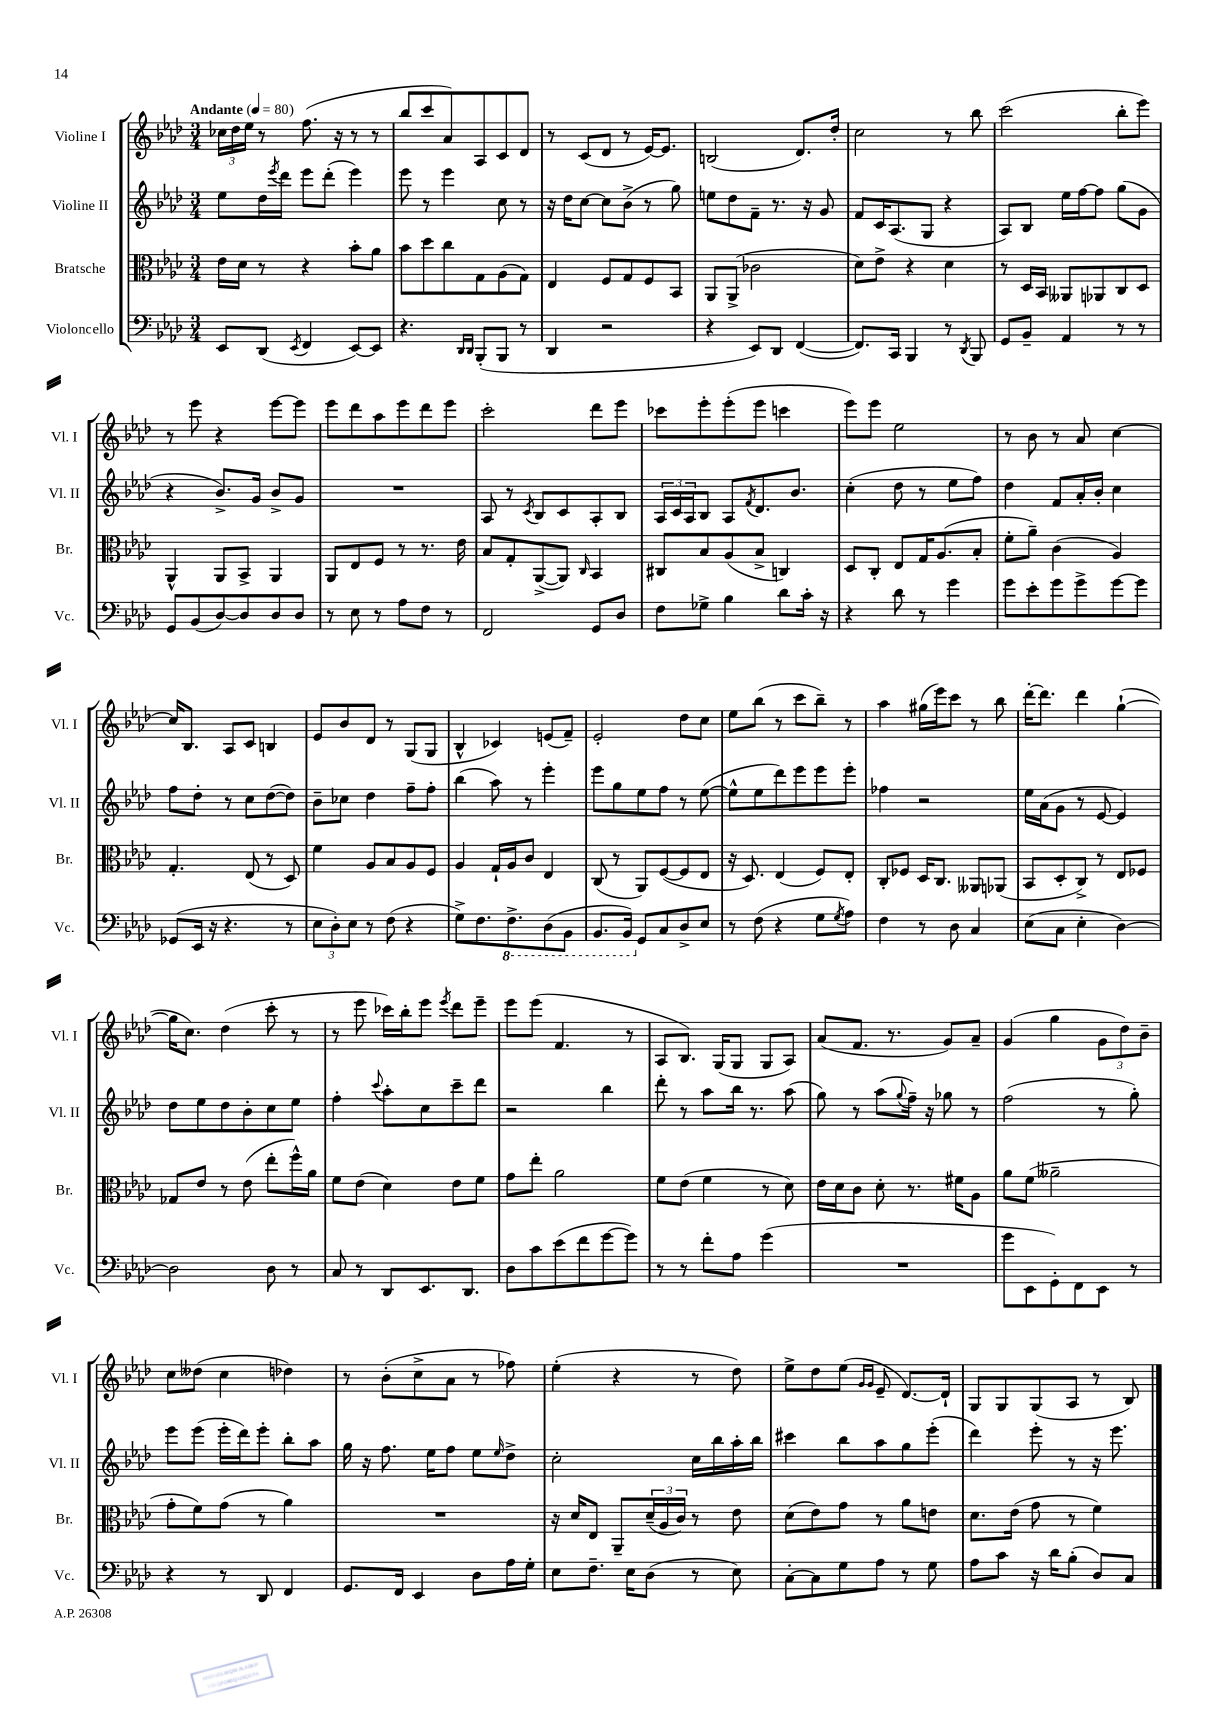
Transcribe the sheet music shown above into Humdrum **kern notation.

**kern	**kern	**kern	**kern
*staff4	*staff3	*staff2	*staff1
*clefF4	*clefC3	*clefG2	*clefG2
*k[b-e-a-d-]	*k[b-e-a-d-]	*k[b-e-a-d-]	*k[b-e-a-d-]
*M3/4	*M3/4	*M3/4	*M3/4
*MM80	*MM80	*MM80	*MM80
8EE-	16e-	8ee-	24cc-
.	.	.	24dd-
.	16d-	.	.
.	.	.	24ee-
(8DD-	8r	16dd-	8r
.	.	8qeee-	.
.	.	16ddd-	.
8qEE-	.	.	.
4FF	4r	8eee-	(8.ff
.	.	(8ddd-'	.
.	.	.	16r
[8EE-)	8b-'	4eee-)	8r
8EE-]	8a-	.	8r
=	=	=	=
4.r	8b-	8eee-	8bb-
.	8dd-	8r	8ccc
.	8cc	4eee-	8a-)
16qqDD-	.	.	.
16qqDD-	.	.	.
(8BBB-'	8G	.	8A-
8BBB-	(8A-	8cc	8c
8r	8G)	8r	8d-
=	=	=	=
4DD-	4E-	16r	8r
.	.	16dd-	.
.	.	[8cc	(8c
2r	8F	8cc]	8d-
.	8G	(8b-^	8r
.	8F	8r	[16e-)
.	.	.	8.e-]
.	8BB-	8gg)	.
=	=	=	=
4r	8AA-	8ee	(2B
.	(8AA-^	8dd-	.
8EE-)	2c-	8f~	.
8DD-	.	8.r	.
([4FF	.	.	8.d-)
.	.	16r	.
.	.	8g	.
.	.	.	16dd-'
=	=	=	=
8.FF])	8d-)	8f	2cc
.	8e-^	16c	.
16CC	.	(8.A-	.
4BBB-	4r	.	.
.	.	8G	.
8r	4d-	4r	8r
8qDD-	.	.	.
8BBB-	.	.	8bb-
=	=	=	=
8GG	8r	8A-)	(2ccc
8BB-~	16D-	8B-	.
.	16BB-	.	.
4AA-	8AA--	16ee-	.
.	.	[16ff	.
.	8AA-	8ff]	.
8r	8C	(8gg	8bb-'
8r	8D-	8g	8eee-)
=	=	=	=
8GG	4AA-^^	4r	8r
(8BB-	.	.	8eee-
[8D-)	8AA-	8.b-^)	4r
8D-]	8BB-^	.	.
.	.	16g	.
8D-	4AA-	8b-^	[8eee-
8D-	.	8g	8eee-]
=	=	=	=
8r	8AA-	2.r	8eee-
8E-	8E-	.	8ddd-
8r	8F	.	8aa-
8A-	8r	.	8eee-
8F	8.r	.	8ddd-
8r	.	.	8eee-
.	16e-	.	.
=	=	=	=
2FF	8B-	8A-	2ccc'
.	8G'	8r	.
.	.	8qc	.
.	([8AA-^	8B-	.
.	8AA-])	8c	.
.	16qqC	.	.
8GG	4BB-	8A-'	8ddd-
8D-	.	8B-	8eee-
=	=	=	=
8F	8C#	24A-	8ccc-
.	.	24c	.
.	.	24A-	.
8G-^	8B-	8B-	8eee-'
4B-	(8A-	8A-	(8eee-'
.	.	8qf	.
.	8B-^	8.d-	8eee-
8d-	4C)	.	4ccc
.	.	8.b-	.
16c'	.	.	.
16r	.	.	.
=	=	=	=
4r	8D-	(4cc'	8eee-)
.	8C'	.	8eee-
8d-	8E-	8dd-	2ee-
8r	16G	8r	.
.	(8.A-	.	.
4g	.	8ee-	.
.	8B-'	8ff)	.
=	=	=	=
8g	8f'	4dd-	8r
8e-'	8a-~)	.	8b-
8g	(4c	8f	8r
8g^	.	16a-'	8a-
.	.	16b-'	.
[8g	4A-)	4cc	[4cc
8g]	.	.	.
=	=	=	=
(8GG-	4.G'	8ff	16cc]
.	.	.	8.B-
16EE-	.	8dd-'	.
16r	.	.	.
4.r	.	8r	8A-
.	(8E-	8cc	8c
.	8r	([8dd-	4B
8r	8D-)	8dd-])	.
=	=	=	=
12E-	4f	8b-~	8e-
12D-')	.	.	.
.	.	8cc-	8b-
12E-	.	.	.
8r	8A-	4dd-	8d-
(8F	8B-	.	8r
4r	8A-	8ff~	(8G
.	8F	8ff'	8G
=	=	=	=
8G^)	4A-	(4bb-	4B-^^
8.F	.	.	.
.	16G`	8aa-)	4c-)
8.FF^	16A-	.	.
.	8c	8r	.
(8DD-	4E-	4eee-'	(8e
8BBB-	.	.	8f~)
=	=	=	=
8.BBB-	(8C	8eee-	2e-'
.	8r	8gg	.
16BBB-)	.	.	.
8GG	8AA-)	8ee-	.
8C	([8F	8ff	.
8D-^	8F]	8r	8dd-
8E-	8E-	([8ee-	8cc
=	=	=	=
8r	16r	8ee-^^]	8ee-
.	8.D-)	.	.
(8F	.	8ee-	(8bb-
4r	(4E-	8ddd-)	8r
.	.	8eee-	8ccc
8G	8F)	8eee-	8bb-~)
8qG	.	.	.
8A-)	8E-'	8eee-'	8r
=	=	=	=
4F	8C'	4ff-	4aa-
.	8F-	.	.
8r	16D-	2r	(16gg#
.	8.C	.	16eee-)
8D-	.	.	8ccc
4C	8AA--	.	8r
.	(8AA-	.	8bb-
=	=	=	=
(8E-	8BB-	16ee-	[16ddd-'
.	.	(16a-	8.ddd-]
8C	8D-'	8g	.
4E-'	8C^)	8r	4ddd-
.	8r	[8e-	.
[4D-)	8E-	4e-])	([4gg`
.	8F-	.	.
=	=	=	=
2D-]	8G-	8dd-	16gg]
.	.	.	8.cc)
.	8e-	8ee-	.
.	8r	8dd-	(4dd-
.	(8e-	8b-'	.
8D-	8ee-'	8cc	8ccc'
8r	16ff^^)	8ee-	8r
.	16a-	.	.
=	=	=	=
8C	8f	4ff'	8r
8r	(8e-	.	8eee-
.	.	8qqccc	.
8DD-	4d-)	8aa-'	16ccc-)
.	.	.	16bb-'
8.EE-	.	8cc	8eee-
.	.	.	8qeee-
.	8e-	8ccc~	8ddd-
8.DD-	.	.	.
.	8f	8ddd-	8eee-~
=	=	=	=
8D-	8g	2r	8eee-
8c	8ee-'	.	(8eee-
(8e-	2a-	.	4.f
8f	.	.	.
[8g	.	4bb-	.
8g])	.	.	8r
=	=	=	=
8r	8f	8ddd-'	8A-
8r	(8e-	8r	8.B-)
8f'	4f	8aa-	.
.	.	.	(16G
8A-	.	16bb-	8G
.	.	8.r	.
(4g	8r	.	8G
.	8d-)	(8aa-	8A-)
=	=	=	=
2.r	16e-	8gg)	(8a-
.	16d-	.	.
.	8c	8r	8.f
.	8d-'	(8aa-	.
.	.	.	8.r
.	.	8qqgg	.
.	8.r	16ff~)	.
.	.	16r	.
.	.	8gg-	8g)
.	16f#	.	.
.	8A-	8r	8a-~
=	=	=	=
8g	8a-	(2ff	(4g
8EE-	(8f	.	.
8GG')	2a--~	.	4gg
8FF	.	.	.
8EE-	.	8r	12g
.	.	.	12dd-)
8r	.	8gg')	.
.	.	.	12b-~
=	=	=	=
4r	8g'	8eee-	8cc
.	8f)	(8eee-	(8dd--
8r	(8g	16eee-'	4cc
.	.	16ddd-)	.
8DD-	8r	8eee-'	.
4FF	4a-)	8bb-'	4dd-)
.	.	8aa-	.
=	=	=	=
8.GG	2.r	16gg	8r
.	.	16r	.
.	.	8.ff	(8b-'
16FF	.	.	.
4EE-	.	.	8cc^
.	.	16ee-	.
.	.	8ff	8a-
8D-	.	8ee-	8r
.	.	16qqee-	.
16A-	.	8dd-^	8ff-)
16G'	.	.	.
=	=	=	=
8E-	16r	2cc'	(4ee-'
.	16d-	.	.
8.F~	8E-	.	.
.	8AA-~	.	4r
16E-	.	.	.
(8D-	(24d-~	.	.
.	24A-	.	.
.	24c)	.	.
8r	8r	16cc	8r
.	.	16bb-	.
8E-)	8e-	16aa-'	8dd-)
.	.	16bb-	.
=	=	=	=
[8C'	(8d-	4ccc#	8ee-^
8C]	8e-)	.	8dd-
8G	8g	8bb-	(8ee-
.	.	.	16qqg
.	.	.	16qqg
8A-	8r	8aa-	8e-~
8r	8a-	8gg	[8.d-)
8G	8e	(8eee-'	.
.	.	.	16d-`]
=	=	=	=
8A-	8.d-	4ddd-)	8G
8c	.	.	8G
.	(16e-	.	.
16r	8g	8eee-'	(8G
16d-	.	.	.
(8B-'	8r	8r	8A-
8D-)	4f)	16r	8r
.	.	8.eee-	.
8C	.	.	8B-)
==	==	==	==
*-	*-	*-	*-
